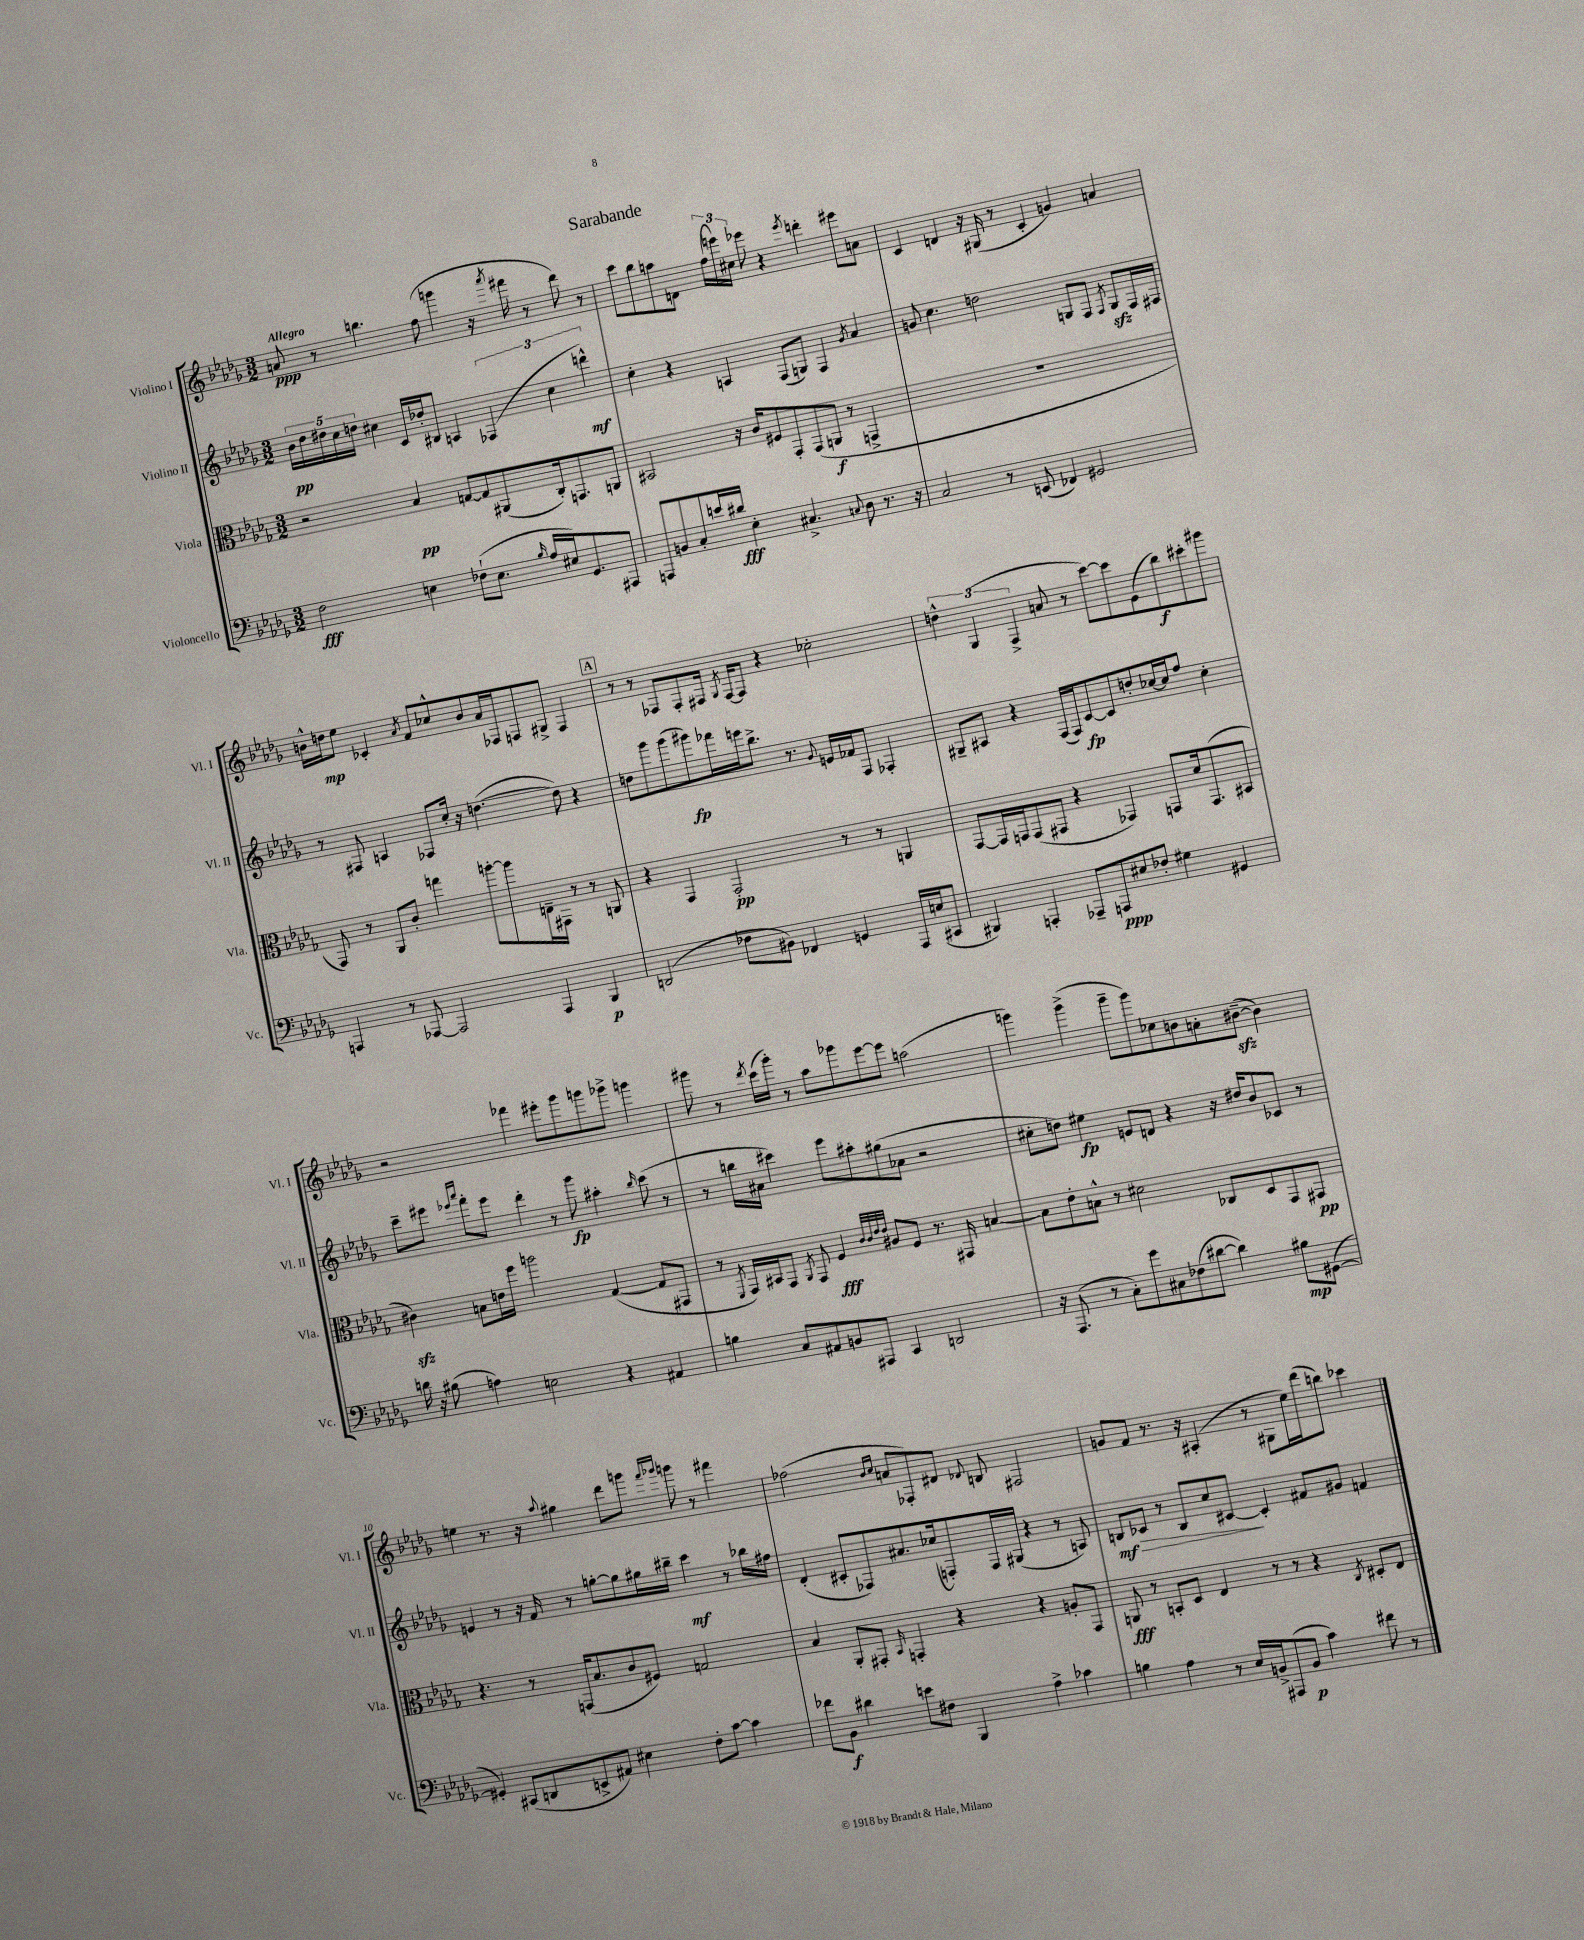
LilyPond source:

\header { title = "Sarabande" }
<<
\new StaffGroup <<
\new Staff = "s0" \with { instrumentName = "Violino I" shortInstrumentName = "Vl. I" } {
    \clef treble \key des \major \numericTimeSignature \time 3/2 \tempo "Allegro"
    \autoBeamOff a'8\ppp r8 b''4. f''8( g'''4 r16 \acciaccatura { aes'''8 } fis'''16 r8 des'''8) r8 |
    c'''8[ bes''8 a''8 d'8] \tuplet 3/2 { f''16[( e'''16) cis''16] } ees'''8 r4 \acciaccatura { ees'''8 } d'''4-. eis'''8[ a'8] |
    c'4 d'4 r16 gis16( r8 c'4-. g'4) a'4 |
    b'16[-^ d''16\mp ees''8] ces'4-. \acciaccatura { aes'8 } f'8[ ces''8-^ b'8 aes'16 fes16 f8 gis8]-> f4 |
    \mark \markup { \box "A" } r8 r8 fes8[ fes8-. fis16] \acciaccatura { ges8 } fis16[~ fis8] r4 ces''2-. |
    \tuplet 3/2 { d''4-^ ges4( f4-> } a'8 r8 c'''8[~) c'''8 ees'8( bes''8\f) cis'''8-. gis'''8] |
    r2 fes'''4 eis'''8[-. ges'''8 g'''8 ges'''8]-> g'''4 |
    gis'''8 r8 \acciaccatura { des'''8 } c'''16[( gis'''16]-.) r8 aes''8[ ges'''8 ees'''8~ ees'''8] a''2( |
    g'''4) g'''4->( g'''8[-- g'''8) ces''8 b'8 a'8-. bis'8]~--\sfz( bis'4) |
    e''4 r8. r16 \appoggiatura { aes''8 } gis''4 des'''8[ g'''8] \grace { f'''16[ ges'''16] } g'''8 r8 fis'''4 |
    fes''2( \grace { bes'16[ c''16] } a'8[ fes8-.) dis'8] \appoggiatura { des'8 } b8 fis2 |
    g'8[ f'8] r8. r16 ais4-.( r8 gis8[ ees''16) des'''16( b''8]) ces'''4 \bar "|." |
}
\new Staff = "s1" \with { instrumentName = "Violino II" shortInstrumentName = "Vl. II" } {
    \clef treble \key des \major \numericTimeSignature \time 3/2
    \autoBeamOff \tuplet 5/4 { bes'16[\pp des''16 dis''16 c''16 d''16] } cis''4 c'16[ des''16-. bis8] a4 \tuplet 3/2 { fes4( cis''4 d'''4-^\mf) } |
    c''4-. r4 a4 f8[( g8]) f4 \acciaccatura { ges'8 } aes'4 |
    g'8 c''4. d''2 g8[ f8] \acciaccatura { f8 } g8[\sfz f16 fis16] |
    r8 fis8 a4 fes8[ c''16]-. r16 d''4.~( d''8) r4 |
    \mark \markup { \box "A" } d''8[ ges'''8 ges'''8( gis'''8\fp) fes'''16 e'''16 bes''8.]-> r8. \appoggiatura { ges'8 } e'16[ fes'16 f8] fes4-. |
    gis8[-- ais8] r4 f16[( f16) c'8~\fp c'8 d''8-. ces''16~ ces''16 f''8] ces''4-. |
    c'''8[-- eis'''8] \grace { ees'''16[ aes'''16] } f'''8[-. ees'''8] des'''4-. r8 ges'''8\fp ais''4-. \grace { bes''16 } c'''8( r8 |
    r8 b''16[ ais'16] cis'''4) ees'''8[ ais''8-. gis''8( aes'8] r2 |
    cis''8[-. d''8]) eis''4\fp e'8[ d'8] r4 r16 dis''16[ bes'8 ces'8] r8 |
    e'4 r8 r16 f'16 r8 g''8[~-. g''8 gis''16 bis''16]-- c'''4\mf r8 bes''16[ fis''16] |
    des'4-.( cis'8[-. fes8) ais'8. ces''16( f8-.) f16 gis16]( r4 r8 a8) |
    b8[\mf\> ces'8] r8 b8[ c''8 cis'8]~\! cis'4-. fis'8[ gis'8] f'4 \bar "|." |
}
\new Staff = "s2" \with { instrumentName = "Viola" shortInstrumentName = "Vla." } {
    \clef alto \key des \major \numericTimeSignature \time 3/2
    \autoBeamOff r2 bes4\pp g8[~ g8 ais,8( c16-.) g,8. a,8] |
    bis,2 r16 c'16[ fis8 ges,8-. ges,8( a,8]\f r8 g,4-> |
    R1. |
    ges,8) r8 aes,8[ c'8]-. g''4 a''8[~-. a''8 e16-- gis,16] r8 r8 a,8 |
    \mark \markup { \box "A" } r4 ges,4 ges,2-.\pp r8 r8 a,4 |
    ges,8[~ ges,16 g,16 g,8( gis,8] r4 ges,4) g,8[ des'16 g,8.( bis,8] |
    cis'4\sfz) b8[ e'16 f''16] a''2 ges4~( ges8[ gis,8] |
    r8 \acciaccatura { f,8 } ges,16[) bis,16 ges,8] \acciaccatura { aes,8 } ges,8 f4\fff \grace { c'32[ c'32 ees'32 ees'32] } ais8[ f8] r8. gis,16 b4~ |
    b8[ ees'8-. b8]-^ r8 dis'2 ces8[ des8 ges,8 gis,8]\pp |
    r4. r8 g,16[( bes8. c'8 fis8]) g2 |
    bes4 aes,8[-. gis,8]-. \grace { bes,16 } g,4-. r4 r4 a8[-. g,8] |
    a,8\fff r8 b,8[-. des8] ees4 r8 r8 r4 \acciaccatura { c8 } dis8[-. ees8] \bar "|." |
}
\new Staff = "s3" \with { instrumentName = "Violoncello" shortInstrumentName = "Vc." } {
    \clef bass \key des \major \numericTimeSignature \time 3/2
    \autoBeamOff f2\fff e4 fes8[-!( e8.] \grace { bes16 } aes16[ eis16) ges,8. ais,,8] |
    a,,8[ b,8 c8-. e'16 dis'16]\fff ees4-. cis4.-> \appoggiatura { c8 } des8 r8. r16 |
    c2 r8 e,8( fes,4) gis,2 |
    a,,4 r8 aes,,8~ aes,,2 aes,,4 bes,,4\p |
    \mark \markup { \box "A" } d,2( fes8[ bis,8]) fes,4 g,4 aes,,16[ e16( cis,8] |
    bis,,4) a,,4-. aes,,8[-- a,,8\ppp eis8 fes8]-. gis4 gis,4 |
    d'16 r16 bis8( a4) e2 r4 ais,4 |
    b4 c8[ ais,8 b,8 ais,,8] c,4 d,2 |
    r16 aes,,8.( r8 c8[-.) ges'8 cis8 fes8( dis'8]~ dis'4) bis8[\mp gis,8]~( |
    gis,4-.) cis,8[( d,8 e,8-> ais,8]) eis4 f8[-. c'8]~ c'4 |
    fes'8[ bes,8]\f dis'4 e'8[ fis8] bes,,4 aes4-> ces'4 |
    b4 aes4 r8 ees16[ b,16-> ais,,8( b,8]\p c'4) fis'8 r8 \bar "|." |
}
>>
>>
\layout { \context { \Score \override BarNumber.break-visibility = ##(#f #t #t) barNumberVisibility = #(every-nth-bar-number-visible 5) } }
